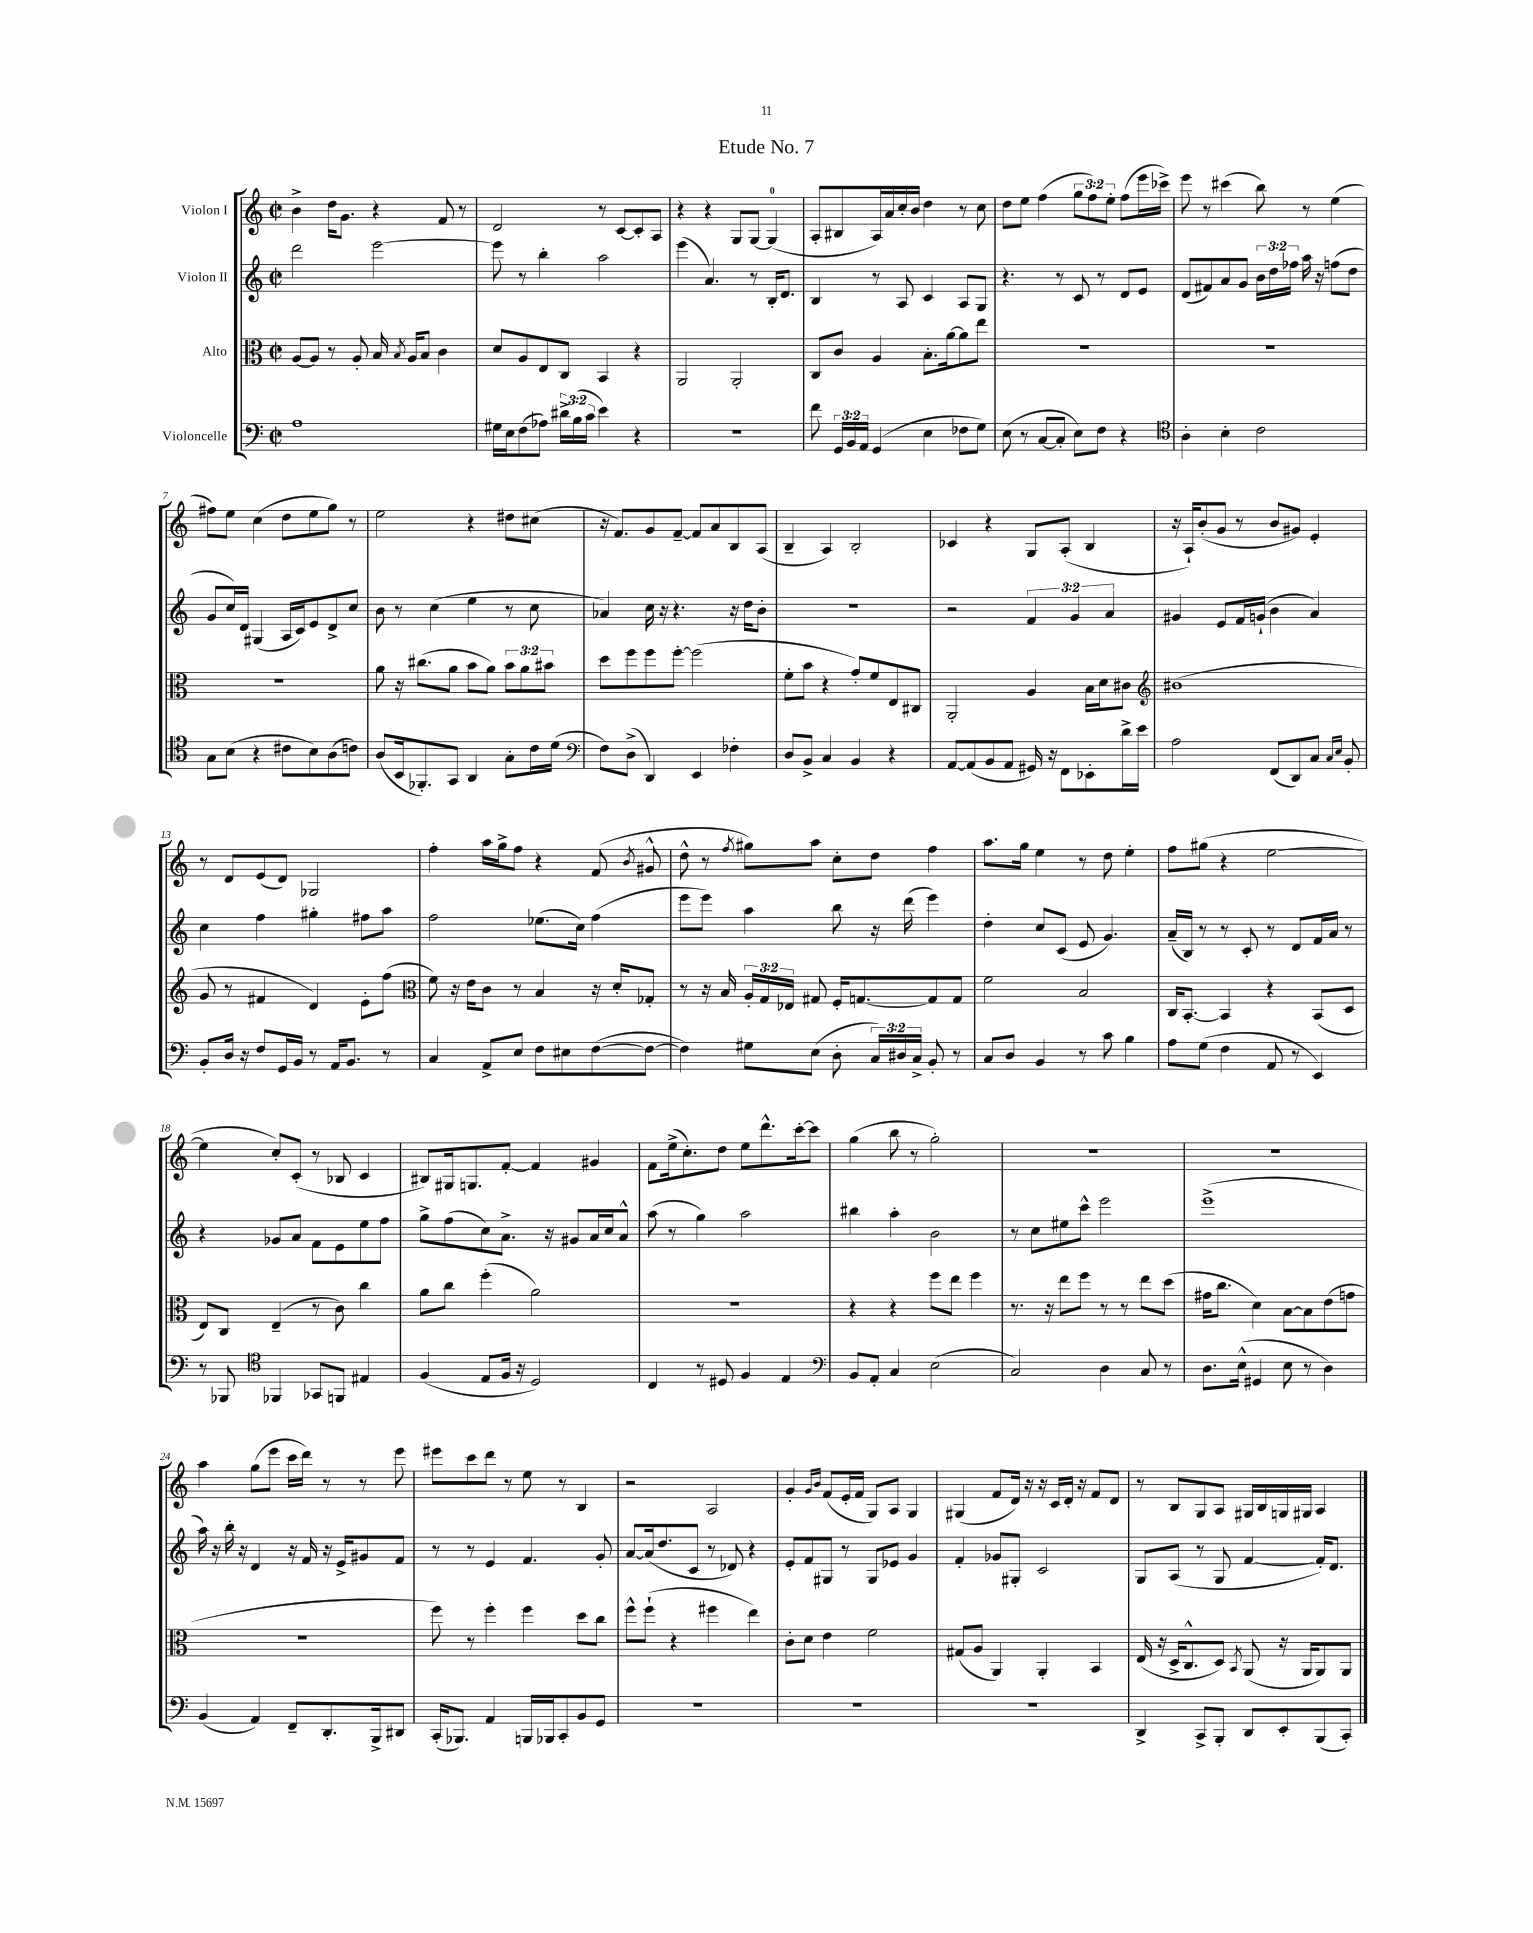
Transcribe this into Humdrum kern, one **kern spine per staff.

**kern	**kern	**kern	**kern
*part4	*part3	*part2	*part1
*staff4	*staff3	*staff2	*staff1
*I"Violoncelle	*I"Alto	*I"Violon II	*I"Violon I
*clefF4	*clefC3	*clefG2	*clefG2
*k[]	*k[]	*k[]	*k[]
*M2/2	*M2/2	*M2/2	*M2/2
*met(c|)	*met(c|)	*met(c|)	*met(c|)
=1	=1	=1	=1
1A	[8A/L	2ddd\	4b^\
.	8A/J]	.	.
.	8r	.	16dd\KL
.	.	.	8.g\J
.	8A'/	.	.
.	16B/	[2eee\	4r
.	8qB/	.	.
.	16A/KL	.	.
.	8B/J	.	.
.	4c\	.	8f/
.	.	.	8r
=2	=2	=2	=2
16G#X\LL	8d/L	8eee\]	2d/
16E\J	.	.	.
(8F\	8A/	8r	.
8A-X\J)	8E/	4bb'\	.
24d#X^\LL	8C/J	.	.
(24B\	.	.	.
24c\JJ	.	.	.
4e\)	4BB/	2aa\	8r
.	.	.	[8c/L
4r	4r	.	8c'/]
.	.	.	8A/J
=3	=3	=3	=3
1r	2AA/	(4eee\	4r
.	.	4.a/)	4r
.	2AA'/	.	8G/L
.	.	8r	[8G/J
.	.	16B'/KL	(4G/]
.	.	8.d/J	.
=4	=4	=4	=4
8f\	8C/L	4B/	8A'/L
24GG/LL	8c/J	.	8B#X/
24BB/	.	.	.
24AA/JJ	.	.	.
(4GG/	4A/	8r	16A/L)
.	.	.	16a/
.	.	8A/	16cc'/
.	.	.	16b/JJ
4E\	8.B'\L	4c/	4dd\
.	[16a\k	.	.
8F-X\L	8a\]	8A/L	8r
8G\J)	8ee\J	8G/J	8cc\
=5	=5	=5	=5
(8E\	1r	4.r	8dd\L
8r	.	.	8ee\J
[8C/L	.	.	(4ff\
8C'/J]	.	8r	.
8E\L)	.	8c/	12gg\L
.	.	.	12ff\)
8F\J	.	8r	.
.	.	.	12ee'\J
4r	.	8d/L	(8ff\L
.	.	8e/J	16eee\L
.	.	.	16ccc-X^\JJ)
=6	=6	=6	=6
*clefC4	*	*	*
4A'\	1r	(8d/L	8eee\
.	.	8f#X/)	8r
4B'\	.	8a/	(4ccc#X\
.	.	8g/J	.
2c\	.	24b\LL	8bb\)
.	.	24dd\	.
.	.	24ff-X\JJ	.
.	.	16aa\	8r
.	.	16r	.
.	.	(8ffn\L	(4ee\
.	.	8dd\J	.
!!LO:LB:g=z
=7	=7	=7	=7
8G\L	1r	8g/L	8ff#X\L)
(8B\J	.	16cc/L)	8ee\J
.	.	16d/JJ	.
4r	.	(4G#X/	(4cc\
8c#X\L	.	16A/LL	8dd\L
.	.	16c/J)	.
8B\)	.	8e/	8ee\
(8A\	.	8d^/	8gg\J)
8cn\J)	.	8cc/J	8r
=8	=8	=8	=8
(8A/L	8a\	8b\	2ee\
16BB/k	16r	8r	.
8.FF-X'/)	(8.cc#X\L	.	.
.	.	(4cc\	.
8GG/J	8a\J	.	.
4AA/	8b\L	4ee\	4r
.	8a\J)	.	.
8G'\L	12b\L	8r	8dd#X\L
.	12a\	.	.
16c\L	.	8cc\	(8cc#X\J
.	12b#X\J	.	.
(16d\JJ	.	.	.
=9	=9	=9	=9
*clefF4	*	*	*
8F\L)	8dd\L	4a-X/)	16r
.	.	.	8.f/L)
(8D^\J	8ff\	.	.
4DD/)	8ff\	16cc\	8g/
.	.	16r	.
.	[8ff'\J	4.r	[8f~/J
4EE/	(2ff\]	.	8f/L]
.	.	.	8a/
4F-X'\	.	16r	8B/
.	.	16dd\KL	.
.	.	8b'\J	(8A/J
=10	=10	=10	=10
8D/L	8f'\L	1r	4B~/
8BB^/J	8b\J	.	.
4C/	4r	.	4A/)
4BB/	8g'/L)	.	2B'/
.	8f/	.	.
4r	8E/	.	.
.	8C#X/J	.	.
=11	=11	=11	=11
[8AA/L	2AA'/	2r	4c-X/
(8AA/]	.	.	.
8BB/	.	.	4r
8AA/J	.	.	.
16GG#X/)	4A/	6f/	8G/L
16r	.	.	.
8FF\L	.	.	(8A'/J
.	.	6g/	.
8EE-X'\	16B\LL	.	4B/
.	16d\J	.	.
.	.	6a/	.
16d^\L	8c#X\J	.	.
16e\JJ	.	.	.
=12	=12	=12	=12
*	*clefG2	*	*
2A\	(1b#X	4g#X/	16r
.	.	.	16A`/KL)
.	.	.	(8b'/
.	.	8e/L	8g/J
.	.	16f/L	8r
.	.	(16gn`/JJ	.
(8FF/L	.	4b\	8b/L
8DD/)	.	.	8g#X/J)
8C/J	.	4a/)	4e'/
16qqC/LL	.	.	.
16qqE/JJ	.	.	.
8BB'/	.	.	.
!!LO:LB:g=z
=13	=13	=13	=13
8BB'/L	8g/	4cc\	8r
16D/Jk	8r	.	8d/L
16r	.	.	.
8F/L	4f#X/	4ff\	(8e/
16GG/L	.	.	8d/J)
16BB/JJ	.	.	.
8r	4d/)	4gg#X'\	2G-X/
16AA/KL	.	.	.
8.BB/J	.	.	.
.	8e'\L	8ff#X\L	.
8r	(8ff\J	8aa\J	.
=14	=14	=14	=14
*	*clefC3	*	*
4C/	8f\)	2ff\	4ff'\
.	16r	.	.
.	16e\KL	.	.
8AA^/L	8c\J	.	16aa\LL
.	.	.	16gg^\J
8E/J	8r	.	8ff\J
8F\L	4B/	(8.ee-X\L	4r
8E#X\	.	.	.
.	.	16cc\Jk)	.
([8F\	16r	(4ff\	(8f/
.	16d'/KL	.	.
.	.	.	8qb/
8F\J_	8G-X'/J	.	8g#X^^/
=15	=15	=15	=15
4F\])	8r	8eee\L	8dd^^\
.	16r	8eee\J)	8r
.	16B/	.	.
.	.	.	8qff/
8G#X\L	24A'/LL	4aa\	8gg#X\L)
.	24G/	.	.
.	24E-X/JJ	.	.
(8E\J	8G#X/	.	8aa\J
8D'\	16F'/KL	8bb\	8cc'\L
.	[8.Gn/	.	.
24C/LL)	.	16r	8dd\J
24D#X/	.	.	.
.	.	(16ddd\	.
24C^/JJ	.	.	.
8BB'/	8G/]	4eee\)	4ff\
8r	8G/J	.	.
=16	=16	=16	=16
8C/L	2f\	4dd'\	8.aa\L
8D/J	.	.	.
.	.	.	16gg\Jk
4BB/	.	8cc/L	4ee\
.	.	(8c/J	.
8r	2B/	8e/	8r
8c\	.	4.g/)	8dd\
4B\	.	.	4ee'\
=17	=17	=17	=17
8A\L	16C/KL	(16a~/LL	8ff\L
.	[8.BB'/J	16B/JJ)	.
(8G\J	.	8r	(8gg#X\J
4F\	4BB/]	8r	4r
.	.	8c'/	.
8AA/	4r	8r	[2ee\
8r	.	8d/L	.
4EE/)	(8BB/L	16f/L	.
.	.	16a/JJ	.
.	8D/J	8r	.
!!LO:LB:g=z
=18	=18	=18	=18
8r	8E/L)	4r	4ee\]
8BBB-X/	8C/J	.	.
*clefC4	*	*	*
4FF-X/	(4E~/	8g-X/L	8cc'/L)
.	.	8a/J	(8c'/J
8GG-X/L	8r	8f\L	8r
8FFn/J	8c\)	8e\	8B-X/
4E#X/	4cc\	8ee\	4c/
.	.	8ff\J	.
=19	=19	=19	=19
(4F/	8a\L	8gg^\L	8B#X/L)
.	8cc\J	(8ff\	16G#X/k
.	.	.	8.Gn/
8E/L	(4ff'\	8cc\)	.
16F/Jk	.	8.a^\J	[8f'/J
16r	.	.	.
2D/)	2a\)	.	4f/]
.	.	16r	.
.	.	8g#X/L	.
.	.	16a/L	4g#X/
.	.	16cc/J	.
.	.	8a^^/J	.
=20	=20	=20	=20
4C/	1r	(8aa\	8f\L
.	.	8r	(16ee^\k
.	.	.	8.cc'\)
8r	.	4gg\)	.
8D#X/	.	.	8dd\J
4F/	.	2aa\	8ee\L
.	.	.	8.ddd^^\
4E/	.	.	.
.	.	.	[16ccc'\k
.	.	.	8ccc\J]
=21	=21	=21	=21
*clefF4	*	*	*
8BB/L	4r	4bb#X\	(4gg\
8AA'/J	.	.	.
4C/	4r	4aa'\	8bb\
.	.	.	8r
(2E\	8ff\L	2b\	2gg'\)
.	8ee\J	.	.
.	4ff\	.	.
=22	=22	=22	=22
2C/)	8.r	8r	1r
.	.	8cc\L	.
.	16r	.	.
.	8ee\L	8ee#X\	.
.	8ff\J	8ccc^^\J	.
4D\	8r	2eee\	.
.	8r	.	.
8C/	8ee\L	.	.
8r	(8dd\J	.	.
=23	=23	=23	=23
8.D\L	16g#X\KL	(1eee^	1r
.	8.cc\J	.	.
(16E^^\Jk	.	.	.
4GG#X/	4d\)	.	.
8E\	[8B\L	.	.
8r	8B\]	.	.
4D\)	(8e\	.	.
.	8gn\J	.	.
!!LO:LB:g=z
=24	=24	=24	=24
(4BB/	1r	16aa\)	4aa\
.	.	16r	.
.	.	16bb'\	.
.	.	16r	.
4AA/)	.	4d/	(8gg\L
.	.	.	8eee\J
8FF~/L	.	16r	16ccc\LL
.	.	16f/	16ddd\JJ)
8.DD'/	.	16r	8r
.	.	16e^/KL	.
.	.	8g#X/	8r
16BBB^/k	.	.	.
8DD#X/J	.	8f/J	8eee\
=25	=25	=25	=25
(16CC'/KL	8ff\)	8r	8eee#X\L
8.BBB-X/J)	.	.	.
.	8r	8r	8ccc\
4AA/	4ff'\	4e/	8ddd\J
.	.	.	8r
16BBBn/LL	4ff\	4.f/	8ee\
16BBB-X/J	.	.	.
8CC'/	.	.	8r
8BB/	8dd\L	.	4B/
8GG/J	8cc\J	8g'/	.
=26	=26	=26	=26
1r	8ff^^\L	[8a/L	2r
.	(8ff`\J	(16a/k]	.
.	.	8.dd/	.
.	4r	.	.
.	.	8c/J	.
.	4ff#X\	8r	2A/
.	.	8d-X/)	.
.	4ee\)	4r	.
=27	=27	=27	=27
1r	8c'\L	8e'/L	4g'/
.	8d\J	8f/	.
.	.	.	16qqg/LL
.	.	.	16qqb/JJ
.	4e\	8G#X/J	(8f/L
.	.	8r	16e'/L
.	.	.	16f/JJ
.	2f\	8G#/L	8G/L)
.	.	8e-X/J	8A/J
.	.	4g/	4G/
=28	=28	=28	=28
1r	(8G#X/L	4f'/	(4G#X/
.	8A/J	.	.
.	4AA/)	8g-X/L	8f/L
.	.	8G#X'/J	16d/Jk)
.	.	.	16r
.	4AA'/	2c/	16r
.	.	.	16c/LL
.	.	.	16d'/JJ
.	.	.	16r
.	4BB/	.	8f/L
.	.	.	8d/J
=29	=29	=29	=29
4DD^/	(16E/	8G/L	8r
.	16r	.	.
.	16D^/KL	(8A/J	8B/L
.	8.C^^/	.	.
8CC^/L	.	8r	8G/
8BBB'/J	8D/J)	8G/	8A/J
.	8qBB/	.	.
8DD/L	(8AA/	[4f/	16G#X/LL
.	.	.	16B/
8EE'/	16r	.	16Gn/
.	16AA/KL	.	16G#X/JJ
(8BBB/	8AA/)	16f'/KL])	4A/
.	.	8.d/J	.
8CC'/J)	8AA/J	.	.
==	==	==	==
*-	*-	*-	*-
